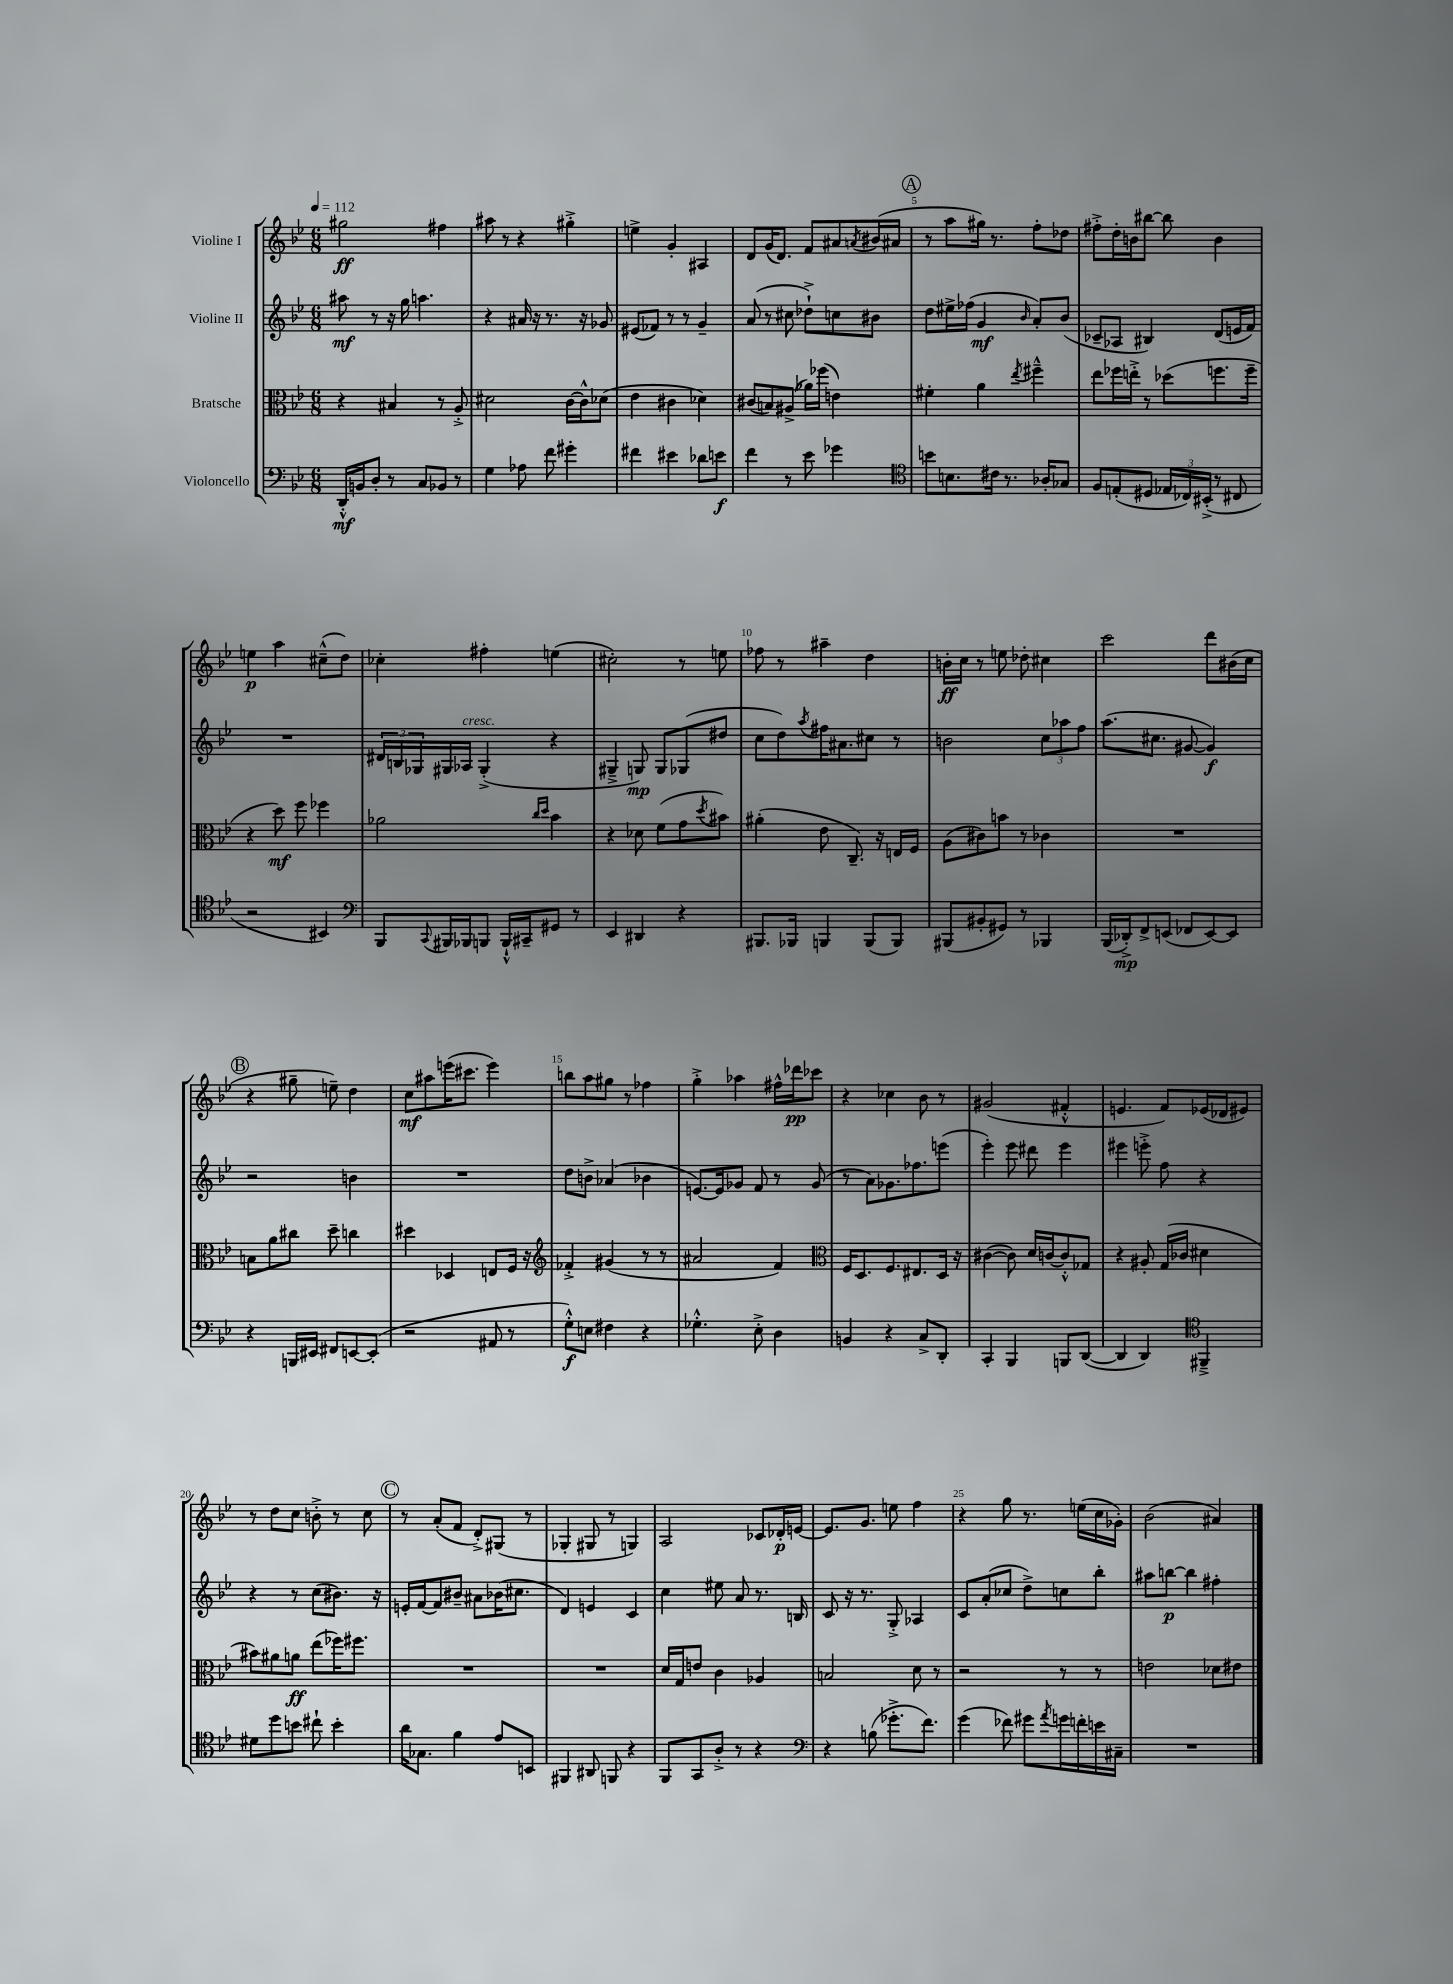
<<
\new StaffGroup <<
\new Staff = "s0" \with { instrumentName = "Violine I" } {
    \clef treble \key bes \major \numericTimeSignature \time 6/8 \tempo 4 = 112
    gis''2\ff fis''4 |
    ais''8 r8 r4 gis''4-.-> |
    e''4-> g'4-. ais4 |
    d'8 g'16( d'8.) f'8 ais'8 \acciaccatura { a'8 } bis'16( ais'16 |
    \mark \markup { \circle "A" } r8 a''8 gis''16) r8. f''8-. des''8 |
    fis''8-.-> d''16-. b'16 bis''8~ bis''8 b'4 |
    e''4\p a''4 cis''8---^( d''8) |
    ces''4-. fis''4-. e''4( |
    cis''2-.) r8 e''8 |
    fes''8 r8 ais''4-- d''4 |
    b'16-.\ff c''16 r8 e''8 des''8-. cis''4 |
    c'''2 d'''8 bis'16( c''16 |
    \mark \markup { \circle "B" } r4 gis''8-- e''8--) d''4 |
    c''8\mf ais''8 e'''16( cis'''8. e'''4) |
    b''8 a''8 gis''8 r8 fes''4 |
    g''4-.-> aes''4 fis''16-^ des'''16\pp ces'''8 |
    r4 ces''4 bes'8 r8 |
    gis'2( fis'4-.-^ |
    e'4. f'8) ees'16( des'16 eis'8) |
    r8 d''8 c''8 b'8-.-> r8 c''8 |
    \mark \markup { \circle "C" } r8 a'8-.( f'8 d'8-.->) gis8( r8 |
    ges4-. gis8 r8 g4) |
    a2 ces'8 des'16-.\p e'16~ |
    e'8. g'8. e''8 f''4 |
    r4 g''8 r8. e''16( c''16 ges'16-.) |
    bes'2( ais'4) \bar "|." |
}
\new Staff = "s1" \with { instrumentName = "Violine II" } {
    \clef treble \key bes \major \numericTimeSignature \time 6/8
    ais''8\mf r8 r16 g''16 a''4. |
    r4 ais'16 r16 r8. r16 ges'8 |
    eis'8( fes'8) r8 r8 g'4-- |
    a'8( r8 cis''8 des''8-!->) c''8 bis'8 |
    \mark \markup { \circle "A" } d''8 eis''16-> fes''16( g'4\mf \grace { bes'16 } a'8-.) bes'8( |
    ces'8-- aes8 bis4) d'8( e'16 f'16) |
    R2. |
    \tuplet 3/2 { dis'16 b16 ges16 } gis16 aes16^\markup { \italic "cresc." } gis4-.->( r4 |
    gis4---> g8\mp) g8 ges8( dis''8 |
    c''8 d''8) \acciaccatura { a''8 } fis''16 ais'8. cis''8 r8 |
    b'2 \tuplet 3/2 { c''8 aes''8 f''8 } |
    a''8.( cis''8. gis'8~ gis'4\f) |
    \mark \markup { \circle "B" } r2 b'4 |
    R2. |
    d''8 b'8-> aes'4( bes'4 |
    e'8.~) e'16 ges'8 f'8 r8 ges'8( |
    r8 a'8) ges'8. fes''8. e'''8( |
    ees'''4-.) ees'''8 dis'''8 ees'''4 |
    eis'''4 e'''8-.-> f''8 r4 |
    r4 r8 c''8( bis'8.) r16 |
    \mark \markup { \circle "C" } e'16-. f'16~ f'8 bis'8-- ais'8 bes'16( cis''8. |
    d'4) e'4 c'4 |
    c''4 eis''8 a'8 r8. b16 |
    c'8 r16 r8. g8-.-> aes4 |
    c'8 a'8-.( ces''8 d''8->) c''8 bes''8-. |
    ais''8 b''8~\p b''4 fis''4-. \bar "|." |
}
\new Staff = "s2" \with { instrumentName = "Bratsche" } {
    \clef alto \key bes \major \numericTimeSignature \time 6/8
    r4 bis4 r8 a8-.-> |
    dis'2 c'16~ c'16-^ des'8( |
    ees'4 cis'4 des'4) |
    cis'8( b8) ais8->( aes'16) fes''16( e'4) |
    \mark \markup { \circle "A" } fis'4-. a'4 \acciaccatura { ees''8 } fis''4---^ |
    ees''8 fes''16 e''16-.-> r8 des''8( f''8. f''16-- |
    r4 d''8\mf) f''8 fes''4 |
    aes'2 \grace { c''16 d''16 } bes'4 |
    r4 des'8 f'8( g'8 \acciaccatura { d''8 } bis'8) |
    ais'4-.( ees'8 c8.--) r16 e16 f16 |
    a8( cis'8) b'8 r8 ces'4 |
    R2. |
    \mark \markup { \circle "B" } b8 a'8 cis''8 d''8-- c''4 |
    dis''4 des4 e8 f16 r16 |
    \clef treble fes'4-.-> gis'4( r8 r8 |
    ais'2 f'4) |
    \clef alto f16 d8. f8. eis8. d16 r16 |
    cis'4~( cis'8) d'16 c'16~ c'8-.-^ ges8 |
    r4 ais8-. g16( ces'16 dis'4 |
    bis'8) ais'8 a'8\ff ees''8( fes''16) fis''8. |
    \mark \markup { \circle "C" } R2. |
    R2. |
    d'16 g16 e'8 c'4 aes4 |
    b2 d'8 r8 |
    r2 r8 r8 |
    e'2 des'8 eis'8 \bar "|." |
}
\new Staff = "s3" \with { instrumentName = "Violoncello" } {
    \clef bass \key bes \major \numericTimeSignature \time 6/8
    d,16-.-^\mf b,16 d8-. r8 c8 bes,8 r8 |
    g4 aes8 f'8 gis'4-. |
    fis'4 eis'4 des'8 e'8\f |
    f'4 r8 ees'8 ges'4 |
    \mark \markup { \circle "A" } \clef tenor b'8 b8. cis'16 r8. aes16-. ges8 |
    f8 e8-.( dis8 \tuplet 3/2 { ees16 ces16) bis,16-.->( } r8 cis8 |
    r2 bis,4) |
    \clef bass bes,,8 \appoggiatura { c,8 } bis,,16 bes,,16 b,,8 b,,16-!-^ cis,16-- gis,8 r8 |
    ees,4 dis,4 r4 |
    bis,,8. bes,,16 b,,4 b,,8( b,,8) |
    bis,,8( bis,8-. gis,8) r8 bes,,4 |
    bes,,16( des,16-.->\mp) f,8-> e,8( fes,8 e,8~) e,8 |
    \mark \markup { \circle "B" } r4 b,,16 eis,16 fis,8 e,8~ e,8-.( |
    r2 ais,8 r8 |
    g8-.-^\f) e8 fis4 r4 |
    ges4.-.-^ ees8-.-> d4 |
    b,4 r4 c8-> d,8-. |
    c,4-. bes,,4 b,,8 d,8~( |
    d,4 d,4) \clef tenor fis,4---> |
    dis'8 d''8 b'8 cis''8-! b'4-. |
    \mark \markup { \circle "C" } a'16 ges8. f'4 ees'8 b,8 |
    fis,4 ais,8 f,8 r4 |
    f,8 g,8 a8-.-> r8 r4 |
    \clef bass r4 b8( ges'8.-.-> f'8.) |
    g'4( fes'8) gis'8 \acciaccatura { a'8 } g'16 f'16-. e'16 cis16-- |
    R2. \bar "|." |
}
>>
>>
\layout { \context { \Score \override BarNumber.break-visibility = ##(#f #t #t) barNumberVisibility = #(every-nth-bar-number-visible 5) } }
